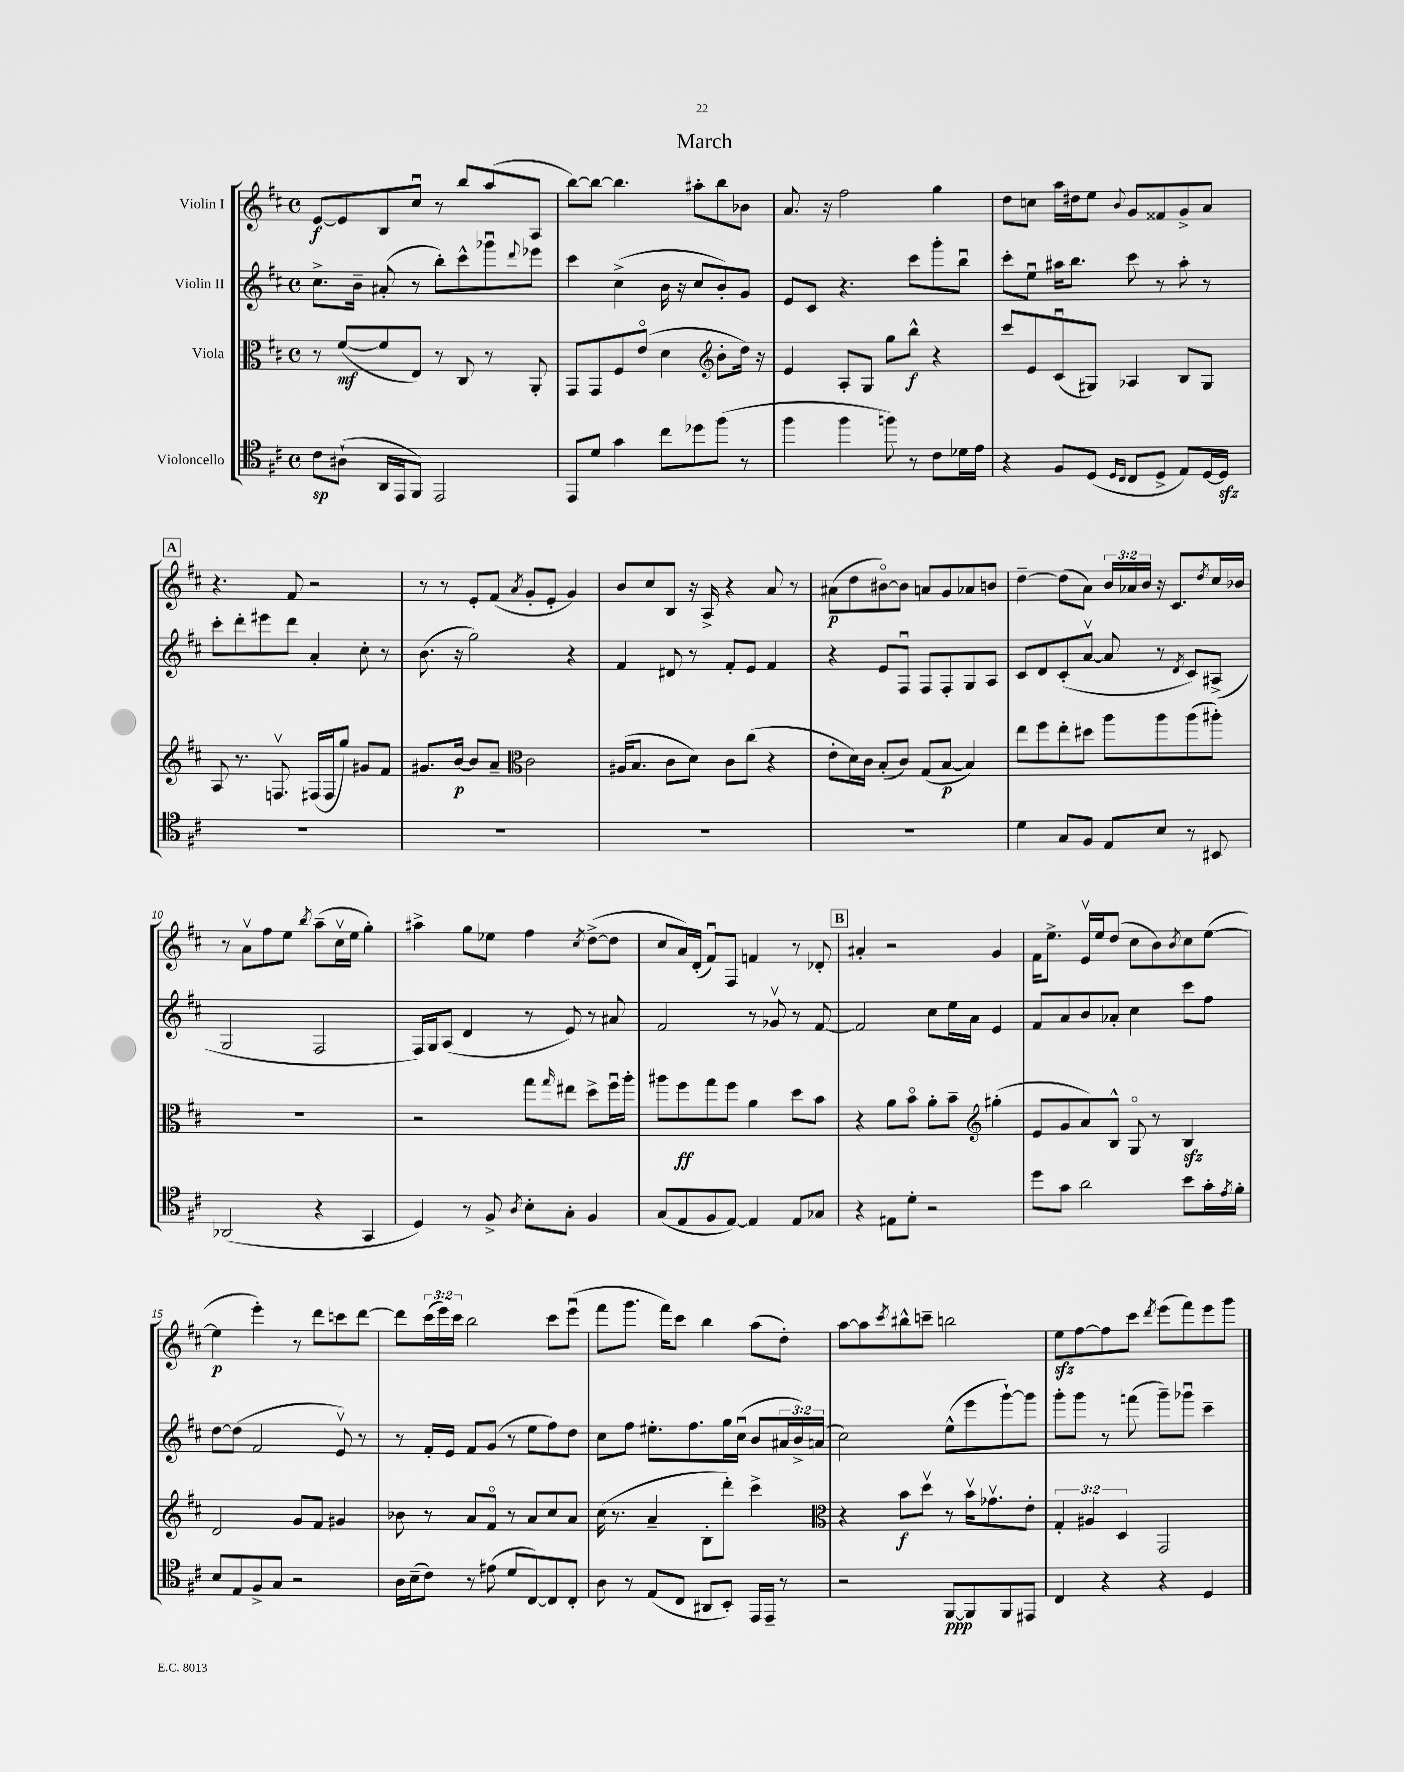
\header { title = "March" }
<<
\new StaffGroup <<
\new Staff = "s0" \with { instrumentName = "Violin I" } {
    \clef treble \key d \major \defaultTimeSignature \time 4/4 \override Staff.TupletNumber.text = #tuplet-number::calc-fraction-text
    e'8~\f e'8 b8 cis''8\downbow r8 b''8 a''8( a8 |
    b''8~) b''8~ b''4. ais''8-. b''8 bes'8 |
    a'8. r16 fis''2 g''4 |
    d''8 c''8 a''16 dis''16 e''8 \appoggiatura { b'8 } g'8 fisis'8 g'8-> a'8 |
    \mark \markup { \box "A" } r4. fis'8 r2 |
    r8 r8 e'8-. fis'8( \acciaccatura { a'8 } g'8-. e'8-. g'4) |
    b'8 cis''8 b8 r16 a16-> r4 a'8 r8 |
    ais'8\p( d''8 bis'8~\flageolet) bis'8 a'8 g'8 aes'8 b'8 |
    d''4~-- d''8( a'8) \tuplet 3/2 { b'16 aes'16 b'16 } r16 cis'8. \acciaccatura { d''8 } cis''16 bes'16 |
    r8 a'8\upbow fis''8 e''8 \acciaccatura { b''8 } a''8--( cis''16\upbow e''16 g''4-.) |
    ais''4-> g''8 ees''8 fis''4 \acciaccatura { cis''8 } d''8~->( d''8 |
    cis''8 a'16) d'16-.( fis'8\downbow) fis8 f'4 r8 des'8-. |
    \mark \markup { \box "B" } ais'4-. r2 g'4 |
    fis'16 e''8.-> e'16\upbow e''16 d''8( cis''8 b'8) \acciaccatura { b'8 } cis''8 e''8~( |
    e''4\p e'''4-.) r8 d'''8 c'''8 d'''8~ |
    d'''8 \tuplet 3/2 { cis'''16( e'''16) cis'''16 } b''2 cis'''8 e'''8\downbow( |
    fis'''8 g'''8. fis'''16) cis'''8 b''4 a''8( d''8-.) |
    a''8~ a''8 \acciaccatura { cis'''8 } bis''8-^ c'''8-- b''2 |
    e''8\sfz fis''8~ fis''8 cis'''8 \acciaccatura { d'''8 } e'''8( fis'''8) e'''8 g'''8 \bar "|." |
}
\new Staff = "s1" \with { instrumentName = "Violin II" } {
    \clef treble \key d \major \defaultTimeSignature \time 4/4 \override Staff.TupletNumber.text = #tuplet-number::calc-fraction-text
    cis''8.-> b'16-- ais'8-.( r8 b''8-.) cis'''8-^ ges'''8\downbow \appoggiatura { d'''8 } ees'''8 |
    cis'''4 cis''4->( b'16 r16 cis''8 b'8-.) g'8 |
    e'8 cis'8 r4. cis'''8 g'''8-. b''8\downbow |
    cis'''8-. e''8\downbow ais''16 b''8. cis'''8 r8 ais''8-. r8 |
    \mark \markup { \box "A" } cis'''8-. d'''8-. eis'''8 d'''8 a'4-. cis''8-. r8 |
    b'8.( r16 g''2) r4 |
    fis'4 dis'8 r8 fis'8-. e'8 fis'4 |
    r4 e'8 fis8\downbow fis8 fis8-. g8 a8 |
    cis'8 d'8 cis'8-.( a'8~\upbow a'8 r8 \acciaccatura { d'8 } cis'8) ais8->( |
    g2 fis2 |
    fis16) g16 a8( d'4 r8 e'8) r8 ais'8 |
    fis'2 r8 ges'8\upbow r8 fis'8~ |
    \mark \markup { \box "B" } fis'2 cis''8 e''16 a'16 e'4 |
    fis'8 a'8 b'8 aes'8-. cis''4 cis'''8 fis''8 |
    d''8~ d''8( fis'2 e'8\upbow) r8 |
    r8 fis'16-. e'16 fis'8 g'8( r8 e''8 fis''8) d''8 |
    cis''8 fis''8 eis''8.-. fis''8. g''16 cis''16\downbow( b'8 \tuplet 3/2 { ais'16 b'16->) a'16( } |
    cis''2) e''8-^( e'''8 g'''8~-!) g'''8 |
    g'''8-. g'''8 r8 f'''8( g'''8--) ges'''8\downbow cis'''4-- \bar "|." |
}
\new Staff = "s2" \with { instrumentName = "Viola" } {
    \clef alto \key d \major \defaultTimeSignature \time 4/4 \override Staff.TupletNumber.text = #tuplet-number::calc-fraction-text
    r8 fis'8~\mf( fis'8 e8) r8 cis8 r8 a,8-. |
    g,8 g,8 fis8 e'8\flageolet( d'4 \clef treble b'8-. d''16) r16 |
    e'4 a8-. g8 g''8 b''8-^\f r4 |
    cis'''8 e'8 cis'8\downbow( gis8) aes4 b8 gis8 |
    \mark \markup { \box "A" } a8 r8. f8.\upbow fis16( fis16 g''8) gis'8 fis'8 |
    gis'8. b'16~\p b'8 a'8-- \clef alto cis'2 |
    ais16( b8. cis'8 d'8) cis'8 cis''8( r4 |
    e'8-. d'16) cis'16 b8-.( cis'8) g8( b8~\p b4) |
    e''8 fis''8 e''8-. dis''8 a''8 a''8 a''8( ais''8-.) |
    R1 |
    r2 g''8 \grace { g''16 } eis''8 d''8-> fis''16\downbow a''16-. |
    ais''8 fis''8\ff g''8 fis''8 a'4 d''8 b'8 |
    \mark \markup { \box "B" } r4 a'8 b'8\flageolet a'8-. b'8-- \clef treble gis''4-.( |
    e'8 g'8 a'8) b8-^ g8\flageolet r8 b4\sfz |
    d'2 g'8 fis'8 gis'4 |
    bes'8 r8 a'8 fis'8\flageolet r8 a'8 cis''8 a'8 |
    cis''16( r8. a'4-- b8-. d'''8-.) cis'''4-> |
    \clef alto r4 b'8\f d''8\upbow r8 b'16\upbow ges'8.\upbow e'8-. |
    \tuplet 3/2 { g4-. ais4 d4 } g,2 \bar "|." |
}
\new Staff = "s3" \with { instrumentName = "Violoncello" } {
    \clef tenor \key d \major \defaultTimeSignature \time 4/4
    cis'8\sp ais8-!( a,16 e,16 fis,8) e,2 |
    e,8 d'8 g'4 cis''8 des''8 fis''8( r8 |
    fis''4 fis''4 f''8) r8 cis'8 des'16 e'16 |
    r4 fis8 d8( \grace { d16 cis16 } cis8 d8-> e8) d16~ d16\sfz |
    \mark \markup { \box "A" } R1 |
    R1 |
    R1 |
    R1 |
    d'4 g8 fis8 e8 b8 r8 bis,8 |
    aes,2( r4 g,4 |
    d4) r8 fis8-> \acciaccatura { a8 } b8-. g8-. fis4 |
    g8( e8 fis8 e8~) e4 e8 ges8 |
    \mark \markup { \box "B" } r4 eis8 d'8-. r2 |
    d''8 g'8 a'2 b'8 g'16-. \acciaccatura { e'8 } fis'16-. |
    b8 e8 fis8-> g8 r2 |
    a16 b16--( cis'8) r8 eis'8( d'8 cis8~) cis8 cis8-. |
    a8 r8 e8( cis8 ais,8 b,8-.) e,16 e,16-- r8 |
    r2 fis,8~\ppp fis,8 fis,8 eis,8 |
    cis4 r4 r4 d4 \bar "|." |
}
>>
>>
